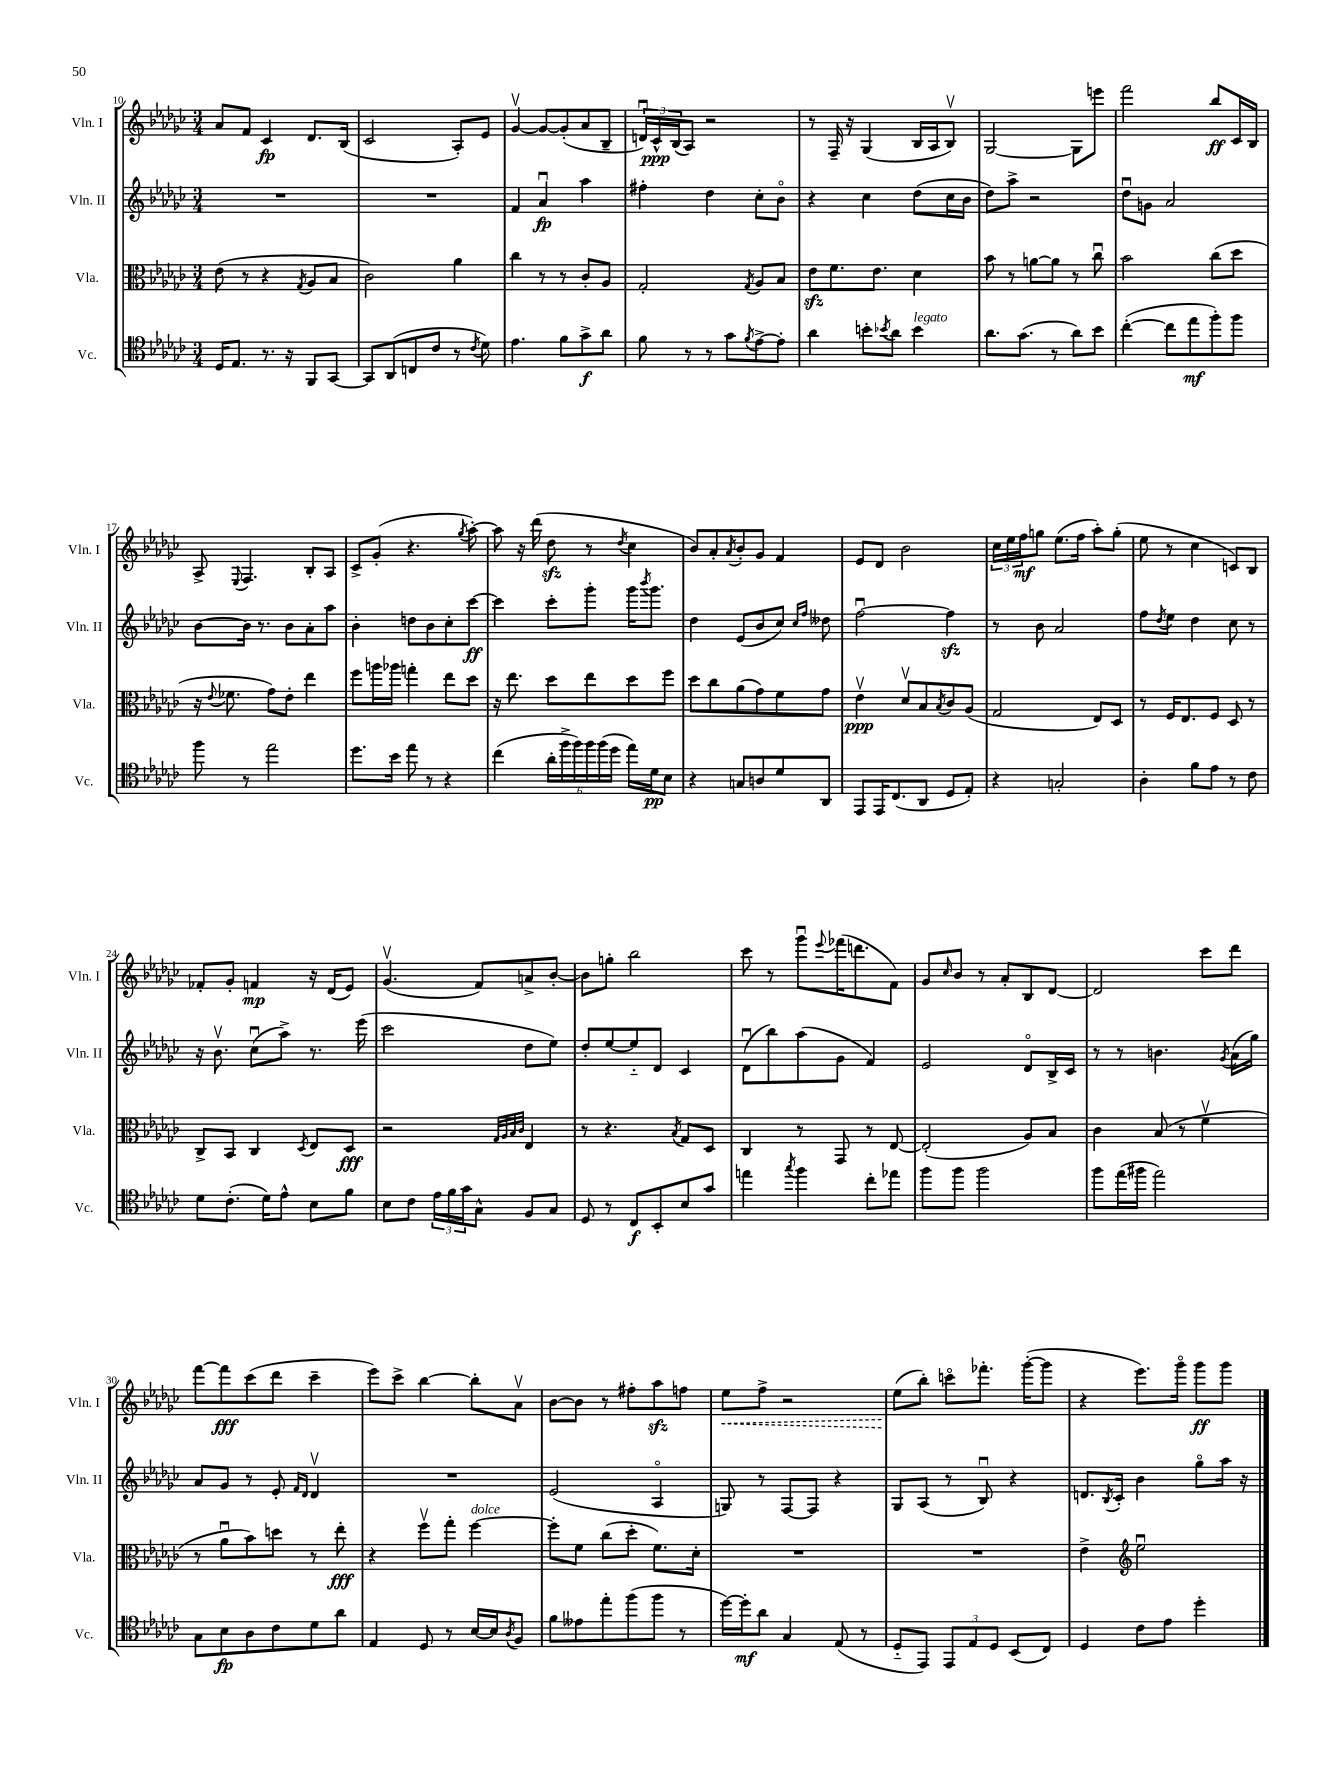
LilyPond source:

<<
\new StaffGroup <<
\new Staff = "s0" \with { instrumentName = "Vln. I" shortInstrumentName = "Vln. I" } {
    \clef treble \key ges \major \numericTimeSignature \time 3/4
    aes'8 f'8 ces'4\fp des'8. bes16( |
    ces'2 aes8-.) ees'8 |
    ges'4~\upbow ges'8~ ges'8-.( aes'8 bes8-- |
    \tuplet 3/2 { d'16\downbow) ces'16-^\ppp bes16( } aes8) r2 |
    r8 f16-- r16 ges4( bes16 aes16 bes8\upbow) |
    ges2~ ges8 e'''8 |
    f'''2 bes''8\ff ces'16 bes16 |
    aes8-> \appoggiatura { ees8 } f4. bes8-. aes8 |
    ces'8-> ges'8-.( r4. \acciaccatura { ges''8 } aes''8~-.) |
    aes''8 r16 des'''16( des''8\sfz r8 \acciaccatura { des''8 } ces''4 |
    bes'8) aes'8-. \acciaccatura { aes'8 } bes'8-. ges'8 f'4 |
    ees'8 des'8 bes'2 |
    \tuplet 3/2 { ces''16 ees''16 f''16\mf } g''8 ees''8.( f''16 aes''8-.) g''8-.( |
    ees''8 r8 ces''4 c'8) bes8 |
    fes'8-. ges'8-. f'4\mp r16 des'16( ees'8) |
    ges'4.\upbow( f'8) a'8-> bes'8~-. |
    bes'8 g''8-. bes''2 |
    ces'''8 r8 ges'''8\downbow \appoggiatura { ees'''8 } fes'''16( d'''8. f'8) |
    ges'8 \grace { ces''16 } bes'8 r8 aes'8-. bes8 des'8~ |
    des'2 ces'''8 des'''8 |
    f'''8~ f'''8\fff ces'''8( des'''8 ces'''4-- |
    ees'''8) ces'''8-> bes''4~ bes''8-. aes'8\upbow |
    bes'8~ bes'8 r8 fis''8-. aes''8\sfz f''8 |
    \once \override Hairpin.style = #'dashed-line ees''8\< f''8-> r2 |
    ees''8\!( bes''8-.) c'''8\flageolet fes'''8.-. ges'''16~-.( ges'''8 |
    r4 ees'''8.) ges'''16\flageolet ges'''8\ff ges'''8 \bar "|." |
}
\new Staff = "s1" \with { instrumentName = "Vln. II" shortInstrumentName = "Vln. II" } {
    \clef treble \key ges \major \numericTimeSignature \time 3/4
    R2. |
    R2. |
    f'4 aes'4\downbow\fp aes''4 |
    fis''4-. des''4 ces''8-. bes'8\flageolet |
    r4 ces''4 des''8( ces''16 bes'16 |
    des''8) aes''8-> r2 |
    des''8\downbow g'8 aes'2 |
    bes'8~ bes'16 r8. bes'8 aes'8-. aes''8 |
    bes'4-. d''8 bes'8 ces''8-. ces'''8~\ff |
    ces'''4 ces'''8-. ges'''8-. ges'''16 \acciaccatura { bes'''8 } ges'''8. |
    des''4 ees'8( bes'8 ces''8) \grace { ces''16 f''16 } deses''8 |
    f''2~\downbow f''4\sfz |
    r8 bes'8 aes'2 |
    f''8 \acciaccatura { des''8 } ees''8 des''4 ces''8 r8 |
    r16 bes'8.\upbow ces''8\downbow( aes''8->) r8. ees'''16( |
    ces'''2 des''8 ees''8) |
    des''8-. ees''8~ ees''8-_ des'8 ces'4 |
    des'8\downbow( bes''8) aes''8( ges'8 f'4) |
    ees'2 des'8\flageolet bes16-> ces'16 |
    r8 r8 b'4. \acciaccatura { ges'8 } aes'16( ges''16) |
    aes'8 ges'8 r8 ees'8-. \grace { f'16 des'16 } des'4\upbow |
    R2. |
    ees'2( aes4\flageolet |
    g8) r8 f8~ f8 r4 |
    ges8 aes8( r8 bes8\downbow) r4 |
    d'8. \acciaccatura { bes8 } ces'16-. bes'4 ges''8\flageolet aes''16 r16 \bar "|." |
}
\new Staff = "s2" \with { instrumentName = "Vla." shortInstrumentName = "Vla." } {
    \clef alto \key ges \major \numericTimeSignature \time 3/4
    ees'8( r8 r4 \acciaccatura { ges8 } aes8 bes8 |
    ces'2) aes'4 |
    ces''4 r8 r8 ces'8-. aes8 |
    ges2-. \acciaccatura { ges8 } aes8 bes8 |
    ees'8\sfz f'8. ees'8. des'4 |
    bes'8 r8 a'8~ a'8 r8 ces''8\downbow |
    bes'2 ces''8( des''8 |
    r16 \appoggiatura { ees'8 } fes'8. ges'8) ees'8-. ees''4 |
    f''8 a''16 aes''16 g''4-. ees''8 des''8 |
    r16 ees''8. des''8 ees''8 des''8 f''8 |
    des''8 ces''8 aes'8( ges'8) f'8 ges'8 |
    ees'4\upbow\ppp des'8\upbow bes8 \acciaccatura { bes8 } ces'8 aes8( |
    ges2 ees8) des8 |
    r8 f16 ees8. f8 des8 r8 |
    ces8-> bes,8 ces4 \acciaccatura { des8 } ees8 des8\fff |
    r2 \grace { ges32 aes32 bes32 ces'32 } ees4 |
    r8 r4. \acciaccatura { bes8 } ges8 des8 |
    ces4 r8 ges,8 r8 ees8~ |
    ees2-.( aes8) bes8 |
    ces'4 bes8( r8 f'4\upbow |
    r8 aes'8\downbow bes'8) d''8 r8 ees''8-.\fff |
    r4 f''8\upbow ges''8-. f''4~^\markup { \italic "dolce" } |
    f''8-. f'8 ces''8( des''8-. f'8.) des'16-. |
    R2. |
    R2. |
    ees'4-> \clef treble ees''2\downbow \bar "|." |
}
\new Staff = "s3" \with { instrumentName = "Vc." shortInstrumentName = "Vc." } {
    \clef tenor \key ges \major \numericTimeSignature \time 3/4
    des16 ees8. r8. r16 f,8 ges,8~ |
    ges,8 aes,8( c8 ces'8 r8 \acciaccatura { ces'8 } des'8) |
    ees'4. f'8 ges'8->\f aes'8 |
    f'8 r8 r8 ges'8 \acciaccatura { f'8 } ees'8~-> ees'8-. |
    aes'4 b'8-. \acciaccatura { bes'8 } aes'8 bes'4^\markup { \italic "legato" } |
    aes'8. ges'8.( r8 aes'8) bes'8 |
    ces''4~-.( ces''8 ees''8\mf f''8-.) f''8 |
    f''8 r8 ees''2 |
    des''8. bes'16 ees''8 r8 r4 |
    ces''4( \tuplet 6/4 { aes'16-. f''16-> f''16) f''16 f''16( des''16 } ees''16) des'16\pp bes8 |
    r4 g8 a8 des'8 aes,8 |
    ees,8 ees,16 ces8.( aes,8 des8 ees8-.) |
    r4 g2-. |
    aes4-. f'8 ees'8 r8 ces'8 |
    des'8 ces'8.-.( des'16) ees'8-^ bes8 f'8 |
    bes8 ces'8 \tuplet 3/2 { ees'16 f'16 ges'16 } ges8-^ f8 ges8 |
    des8 r8 ces8\f bes,8-. bes8 ges'8 |
    e''4 \acciaccatura { ges''8 } f''4 ces''8-. ees''8 |
    f''8 f''8 f''2 |
    f''8 ees''16( fis''16 ees''2) |
    ges8 bes8\fp aes8 ces'8 des'8 aes'8 |
    ees4 des8 r8 bes16~ bes16 \acciaccatura { aes8 } f8 |
    f'8 eeses'8 ees''8-. f''8( f''8 r8 |
    des''16~) des''16-.\mf aes'8 ges4 ees8( r8 |
    des8-_ ees,8) \tuplet 3/2 { ees,8 ees8 des8 } bes,8( ces8) |
    des4 ces'8 ees'8 des''4-. \bar "|." |
}
>>
>>
\layout { \context { \Score currentBarNumber = #10 } }
